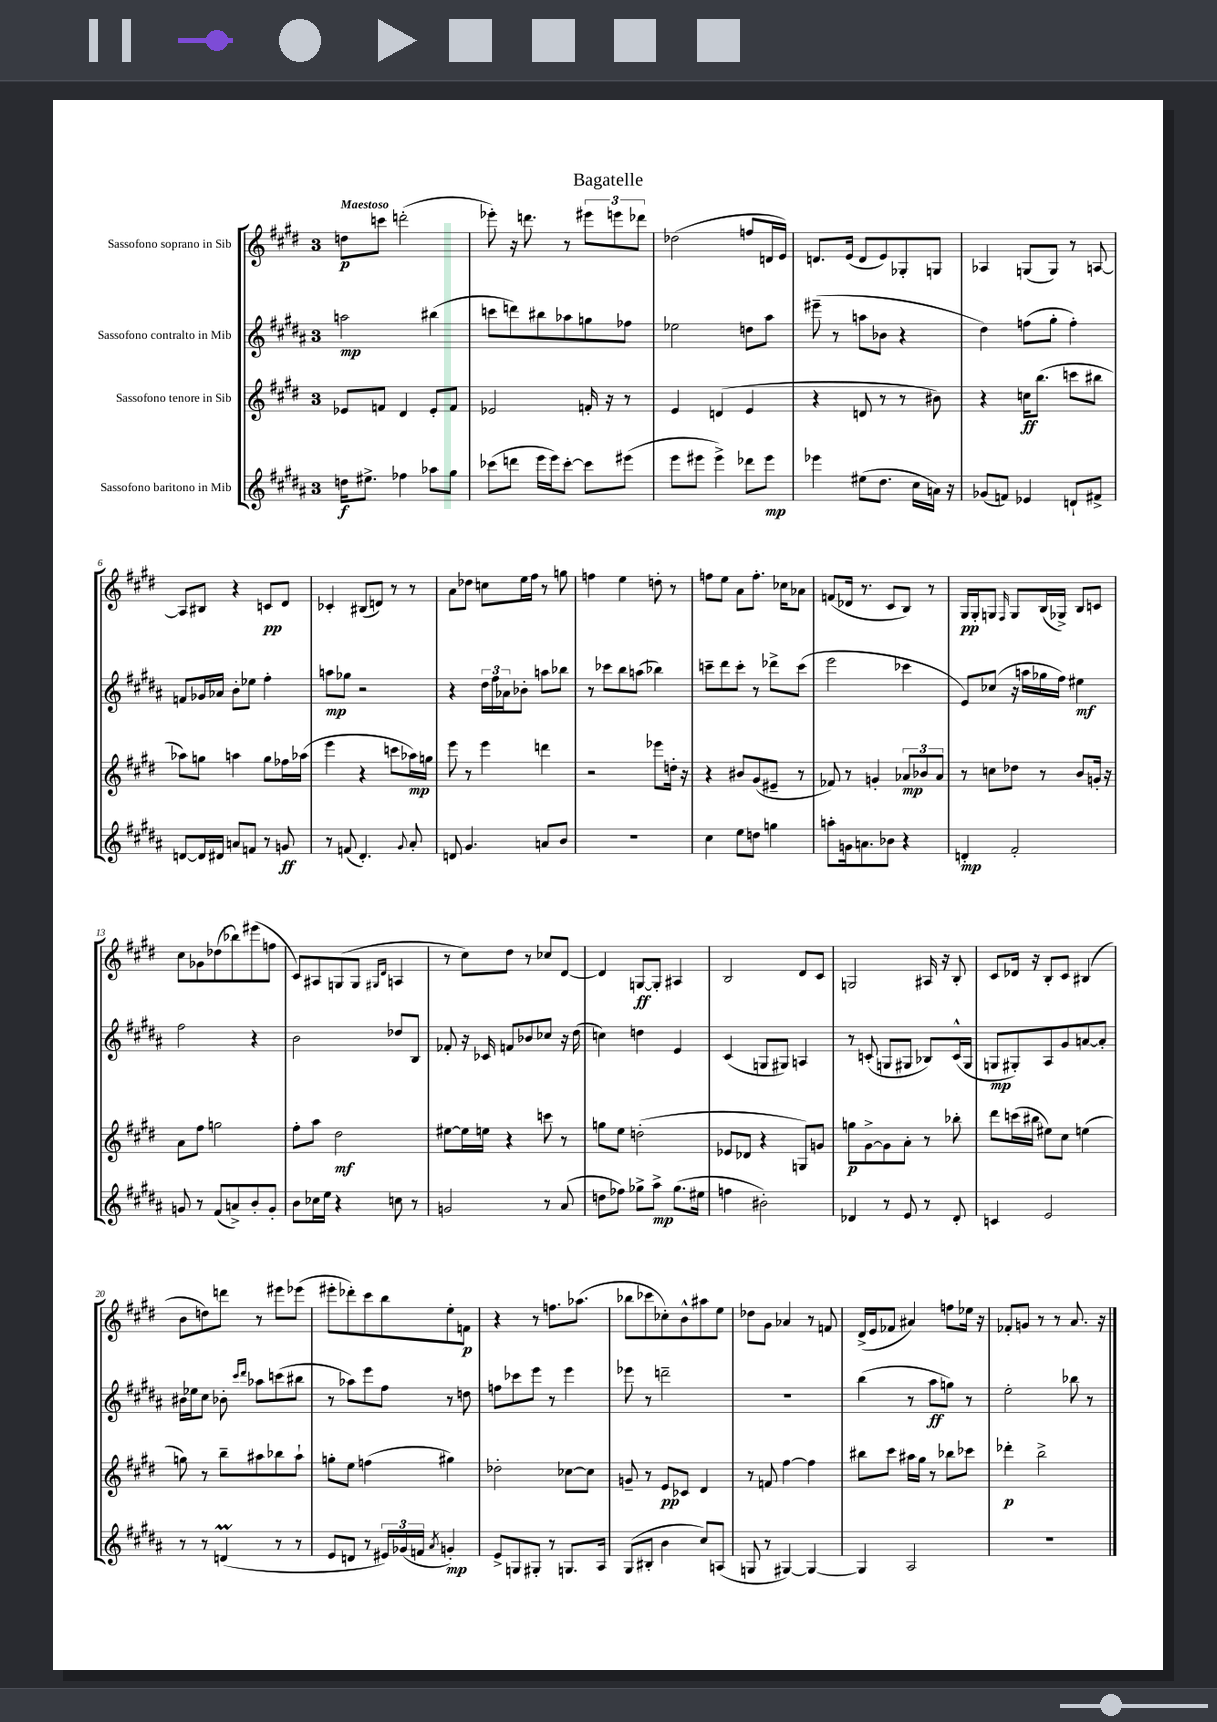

**kern	**kern	**kern	**kern
*staff4	*staff3	*staff2	*staff1
*clefG2	*clefG2	*clefG2	*clefG2
*k[f#c#g#d#a#]	*k[f#c#g#d#]	*k[f#c#g#d#a#]	*k[f#c#g#d#]
*M3/4	*M3/4	*M3/4	*M3/4
16dd\LK	8e-/L	2aa\	8dd\L
8.ee#^\J	.	.	.
.	8f/J	.	8ccc\J
4ff-\	4d#/	.	(2ddd'\
8aa-\L	8e-'/L	(4bb#\	.
8gg#\J	8f/J	.	.
=	=	=	=
(8ccc-\L	2e-/	8ccc\L	8eee-'\)
8ddd\J	.	8ddd\)	16r
.	.	.	8.ddd\
16eee\LL	.	8bb#\	.
16eee\J)	.	.	.
[8ccc-'\J	.	8aa-\	8r
8ccc-\]L	16f'/	8gg\	12eee#\L
.	16r	.	.
.	.	.	12eee\
(8eee#\J	8r	8ff-\J	.
.	.	.	12ddd-\J
=	=	=	=
8eee\L	4e/	2ee-\	(2dd-\
8eee#\J	.	.	.
4eee#^\)	(4d/	.	.
8ddd-\L	4e/	8dd\L	8ff/L
8eee#\J	.	8aa#\J	16d/L
.	.	.	16e/JJ)
=	=	=	=
4eee-\	4r	(8eee#~\	8.d/L
.	.	8r	.
.	.	.	(16e/Jk
(8ee#\L	8d/	8aa\L	8d/L
8.dd#\J	8r	8b-\J	8e/)
.	8r	4r	8G-'/
16cc#\LL	.	.	.
16a\JJ)	8b#\)	.	8G/J
16r	.	.	.
=	=	=	=
(8g-/L	4r	4dd#\)	4A-/
8f/J)	.	.	.
4e-/	16cc\LK	(8ff\L	(8G/L
.	(8.bb\J	.	.
.	.	8gg#'\J	8G/J)
8d`/L	8ccc\L	4ff'\)	8r
8f#^/J	8bb#\J	.	[8A/
=	=	=	=
[8d/L	8aa-\L)	8f/L	8A/]L
16d/]L	8gg\J	16g-/L	8B#/J
16d#/JJ	.	16a-/JJ	.
8a/L	4aa\	8b'\L	4r
8f/J	.	8ee-\J	.
8r	8gg\L	4ff#'\	8c/L
8g/	16ff-\L	.	8d#/J
.	(16aa-\JJ	.	.
=	=	=	=
8r	4eee\	8aa\L	4c-'/
(8f/	.	8gg-\J	.
4.d#'/)	4r	2r	(8B#/L
.	.	.	8d/J)
.	8ccc\L	.	8r
8qqg#/	.	.	.
8a#'/	16aa-\L)	.	8r
.	16gg\JJ	.	.
=	=	=	=
8d/	8eee\	4r	8a\L
4.g#/	8r	.	8dd-\J
.	4eee\	24dd#\LL	8cc\L
.	.	24ff#\	.
.	.	24a-\J	.
.	.	8b-'\J	16ee\L
.	.	.	16ff#\JJ
8a/L	4ddd\	8aa\L	8r
8b/J	.	8bb-\J	8gg\
=	=	=	=
2.r	2r	8r	4ff\
.	.	8ccc-\L	.
.	.	8bb\	4ee\
.	.	(8aa\J	.
.	8eee-\L	4bb-\)	8dd'\
.	16dd'\Jk	.	8r
.	16r	.	.
=	=	=	=
4cc#\	4r	8ccc~\L	8ff\L
.	.	8ddd#\	8ee\J
8ee\L	8b#/L	8ccc'\J	8a\L
8dd\J	(8g#/	8r	8.ff'\J
4gg\	8e#~/J	8ddd-^\L	.
.	.	.	16cc-\LK
.	8r	(8ccc\J	8a-\J
=	=	=	=
8aa'\L	8f-/)	2eee\	(8f/L
16g\k	8r	.	16d-/Jk
8.a\	.	.	8.r
.	4g'/	.	.
8b-\J	.	.	8c#/L
4r	12a-/L	4ccc-\	8B/J)
.	12b-/	.	.
.	.	.	8r
.	12a-/J	.	.
=	=	=	=
4d'/	8r	8e/L)	16G#/LL
.	.	.	16G#'/J
.	8cc\L	(8cc-/J	8G/J
.	.	.	16qqF#/
2f#'/	8dd-\J	16r	8G/L
.	.	16aa\LL	.
.	8r	16gg-\	(16B/L
.	.	16ff#\JJ)	16G-^/JJ)
.	8b/L	4ee#\	8B/L
.	16g'/Jk	.	8c/J
.	16r	.	.
=	=	=	=
8g/	8a\L	2ff#\	8cc#\L
8r	8ff#\J	.	8g-\
(8f#/L	2gg\	.	(8dd-\
8a^/)	.	.	8bb-\)
8b'/	.	4r	(8eee#\
8g'/J	.	.	8ff\J
=	=	=	=
8b\L	8ff#'\L	2b\	8c#/L)
16cc-\L	8aa\J	.	8A#/
16ee\JJ	.	.	.
4r	2dd#\	.	(8G/
.	.	.	8G/J
.	.	.	16qqG#/LL
.	.	.	16qqd#/JJ
8cc\	.	8dd-/L	4A/
8r	.	8B/J	.
=	=	=	=
2g/	[8ee#\L	8f-'/	8r
.	16ee#\]L	16r	8cc#\L)
.	16ee\JJ	16c-/	.
.	4r	8f/L	8dd#\J
.	.	8b-/	8r
8r	8ccc\	8cc-/J	8cc-/L
(8a#/	8r	16r	[8d#/J
.	.	(16dd#\	.
=	=	=	=
8dd\L	8gg\L	4cc\)	4d#/]
8ff-\J)	8ee\J	.	.
8gg-^\L	(2dd'\	4dd\	[8G/L
8aa#^\J	.	.	8G'/]J
(8.gg-\L	.	4e/	4A#/
16ee#\Jk	.	.	.
=	=	=	=
4ff\	8e-/L	(4c#/	2B/
.	8d-/J	.	.
2b#'\)	4r	8G/L	.
.	.	8G#/J)	.
.	8G/L)	4A/	8d#/L
.	8g/J	.	8c#/J
=	=	=	=
4d-/	8gg\L	8r	2G/
.	[8g#^\	(8c'/	.
8r	8g#\]	8G/L	.
8e/	8a'\J	8G#/J	.
8r	8r	8B-/L)	16A#/
.	.	.	16r
8d-'/	8bb-'\	(16c^^/L	8B'/
.	.	16G#/JJ	.
=	=	=	=
4c/	8ddd#\L	8G/L	8c#/L
.	(16ccc\L	8G#'/)	16d-/Jk
.	16bb#\JJ	.	16r
2e/	8ee#\L)	8A#/	8B'/L
.	8cc#\J	8g#/	8c#/J
.	(4ee\	[8a/	(4B#/
.	.	8a'/]J	.
=	=	=	=
8r	8gg\)	16b#\LL	8b\L
.	.	16ee-\J	.
8r	8r	8cc#\J	8dd\)
(4d/	8bb~\L	8b-'\	8ddd\J
.	.	16qqccc#/LL	.
.	.	16qqddd#/JJ	.
.	8aa#\	8aa-\L	8r
8r	8bb-\	(8ccc\	8eee#\L
8r	8aa#`\J	8bb#\J	(8eee-\J
=	=	=	=
8e/L	8gg'\L	8r	8eee#'\L
8d/J	8ee\J	8aa-\L)	8ddd-'\)
8r	(4ff\	8eee\	8ccc#\
24e#/LL)	.	8ff#\J	8bb\
(24g-/	.	.	.
24f/JJ	.	.	.
8qa#/	.	.	.
4g'/)	4gg#\)	8r	8ee'\
.	.	8dd\	8f\J
=	=	=	=
8e^/L	2dd-'\	8ff\L	4r
8G/	.	8ccc-\	.
8G#'/J	.	8eee\J	8r
8r	.	8r	8.ff\L
8.G/L	[8cc-\L	4eee\	.
.	.	.	(8.aa-\J
.	8cc-\]J	.	.
16A#/Jk	.	.	.
=	=	=	=
(8G#/L	8g~/	8eee-\	8bb-\L
8B#'/J	8r	8r	8ccc-\
4b\	8e/L	2ddd~\	8cc-'\)
.	8c-/J	.	8b^^\
8cc#/L)	4d#/	.	8aa#\
(8A/J	.	.	8ee\J
=	=	=	=
8G/	8r	2.r	8dd-\L
8r	8f/	.	8g#\J
[4G#/)	[4ff#\	.	4a-/
4G#/_	4ff#\]	.	8r
.	.	.	8f/
=	=	=	=
4G#/]	8bb#\L	(4bb\	(16d#^/LL
.	.	.	16e/J
.	8ccc#\J	.	8f-/J
2A#/	16aa#\LL	8r	4a#/)
.	16gg#\JJ	.	.
.	8r	8aa#\L	.
.	8bb-\L	8gg\J)	8ff\L
.	8ccc-\J	8r	16ee-\Jk
.	.	.	16r
=	=	=	=
2.r	4ddd-'\	2ee'\	8f-'/L
.	.	.	8g/J
.	2bb^\	.	8r
.	.	.	8r
.	.	8bb-\	8.a/
.	.	8r	.
.	.	.	16r
==	==	==	==
*-	*-	*-	*-
